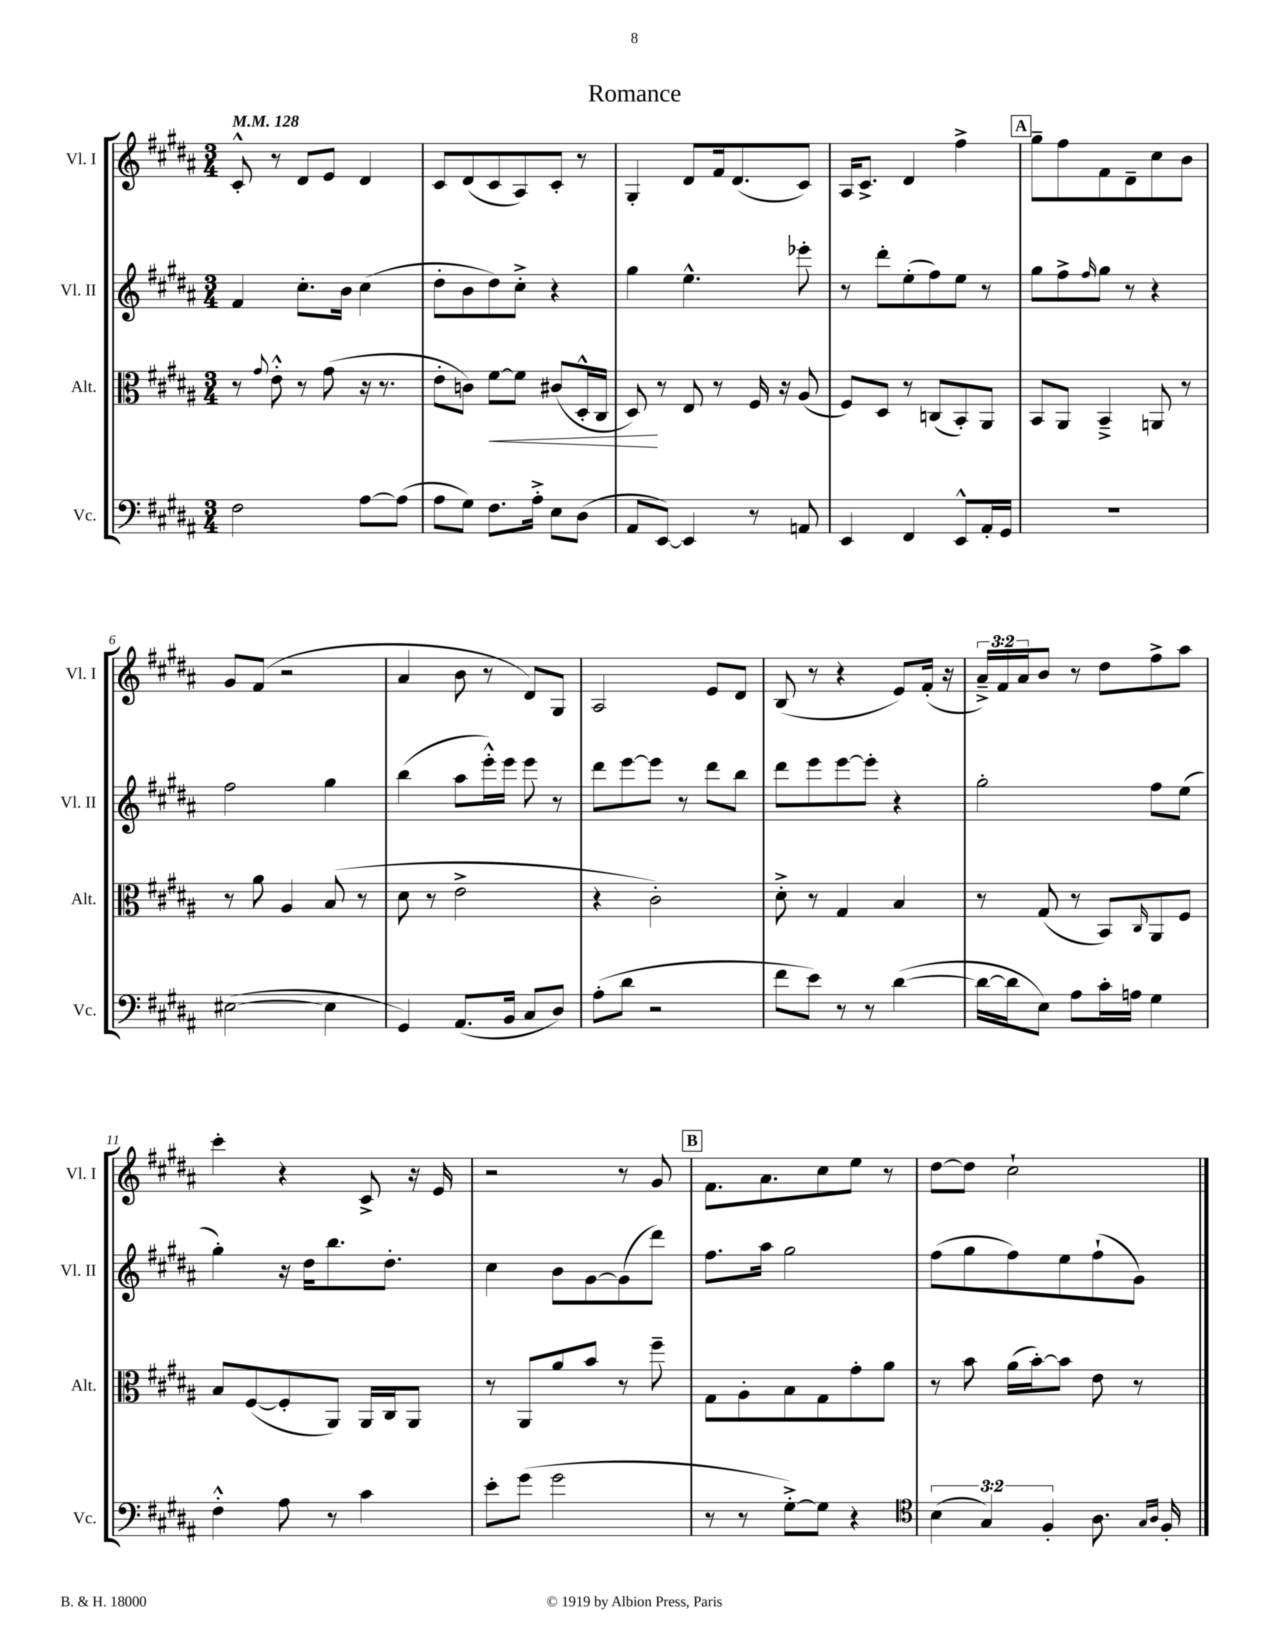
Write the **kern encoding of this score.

**kern	**kern	**kern	**kern
*staff4	*staff3	*staff2	*staff1
*clefF4	*clefC3	*clefG2	*clefG2
*k[f#c#g#d#a#]	*k[f#c#g#d#a#]	*k[f#c#g#d#a#]	*k[f#c#g#d#a#]
*M3/4	*M3/4	*M3/4	*M3/4
*MM128	*MM128	*MM128	*MM128
2F#	8r	4f#	8c#'^^
.	8qqg#	.	.
.	8e'^^	.	8r
.	8r	8.cc#'	8d#
.	(8g#	.	8e
.	.	16b	.
[8A#	16r	(4cc#	4d#
.	8.r	.	.
(8A#]	.	.	.
=	=	=	=
8A#	8e'	8dd#'	8c#
8G#)	8c)	8b	(8d#
8.F#	[8f#	8dd#)	8c#
.	8f#]	8cc#'^	8A#)
16A#'^	.	.	.
8E	(8c#	4r	8c#'
(8D#	16D#'^^	.	8r
.	16C#	.	.
=	=	=	=
8AA#	8D#)	4gg#	4G#'
[8EE)	8r	.	.
4EE]	8E	4.ee^^	8d#
.	8r	.	16f#
.	.	.	(8.d#
8r	16F#	.	.
.	16r	.	.
8AA	(8A#	8eee-'	8c#)
=	=	=	=
4EE	8F#)	8r	16A#
.	.	.	8.c#^
.	8D#	8ddd#'	.
4FF#	8r	(8ee'	4d#
.	(8C	8ff#)	.
8EE^^	8BB')	8ee	4ff#^
16AA#'	8AA#	8r	.
16GG#	.	.	.
=	=	=	=
2.r	8BB	8gg#	8gg#~
.	8AA#	8ff#^	8ff#
.	.	16qqff#	.
.	4BB~^	8gg#	8f#
.	.	8r	8d#~
.	8AA	4r	8cc#
.	8r	.	8b
=	=	=	=
([2E#	8r	2ff#	8g#
.	8a#	.	(8f#
.	4A#	.	2r
4E#]	(8B	4gg#	.
.	8r	.	.
=	=	=	=
4GG#)	8d#	(4bb	4a#
.	8r	.	.
(8.AA#	2e^	8aa#	8b
.	.	16eee'^^)	8r
16BB	.	16eee	.
8C#	.	8eee	8d#)
8D#)	.	8r	8G#
=	=	=	=
(8A#'	4r	8ddd#	2A#
8d#	.	[8eee	.
2r	2c#')	8eee]	.
.	.	8r	.
.	.	8ddd#	8e
.	.	8bb	8d#
=	=	=	=
8f#	8d#'^	8ddd#	(8B
8e)	8r	8eee	8r
8r	4G#	[8eee	4r
8r	.	8eee']	.
([4d#	4B	4r	8e)
.	.	.	(16f#'
.	.	.	16r
=	=	=	=
16d#_	8r	2gg#'	24a#~^)
.	.	.	24f#
16d#]	.	.	.
.	.	.	24a#
8E)	(8G#	.	8b
8A#	8r	.	8r
16c#'	8BB)	.	8dd#
16A	.	.	.
.	16qqC#	.	.
4G#	8AA#	8ff#	8ff#^
.	8F#	(8ee	8aa#
=	=	=	=
4F#'^^	8B	4gg#')	4ccc#'
.	([8F#	.	.
8A#	8F#']	16r	4r
.	.	16dd#	.
8r	8AA#)	8.bb	.
4c#	16AA#	.	8c#^
.	16C#	8.dd#'	.
.	8AA#	.	16r
.	.	.	16e
=	=	=	=
8e'	8r	4cc#	2r
(8g#	8AA#	.	.
2g#	8a#	8b	.
.	8b	[8g#	.
.	8r	(8g#]	8r
.	8ff#~	8ddd#)	8g#
=	=	=	=
8r	8G#	8.ff#	8.f#
8r	8A#'	.	.
.	.	16aa#	8.a#
[8G#'^)	8B	2gg#	.
8G#]	8G#	.	8cc#
4r	8g#'	.	8ee
.	8a#	.	8r
=	=	=	=
*clefC4	*	*	*
(6B	8r	(8ff#	[8dd#
.	8b	8gg#	8dd#]
6G#)	.	.	.
.	(16a#	8ff#)	2cc#`
.	[16b')	.	.
6F#'	.	.	.
.	8b]	8ee	.
8.A#	8e	(8ff#`	.
.	8r	8g#)	.
16qqG#	.	.	.
16qqA#	.	.	.
16F#'	.	.	.
==	==	==	==
*-	*-	*-	*-
